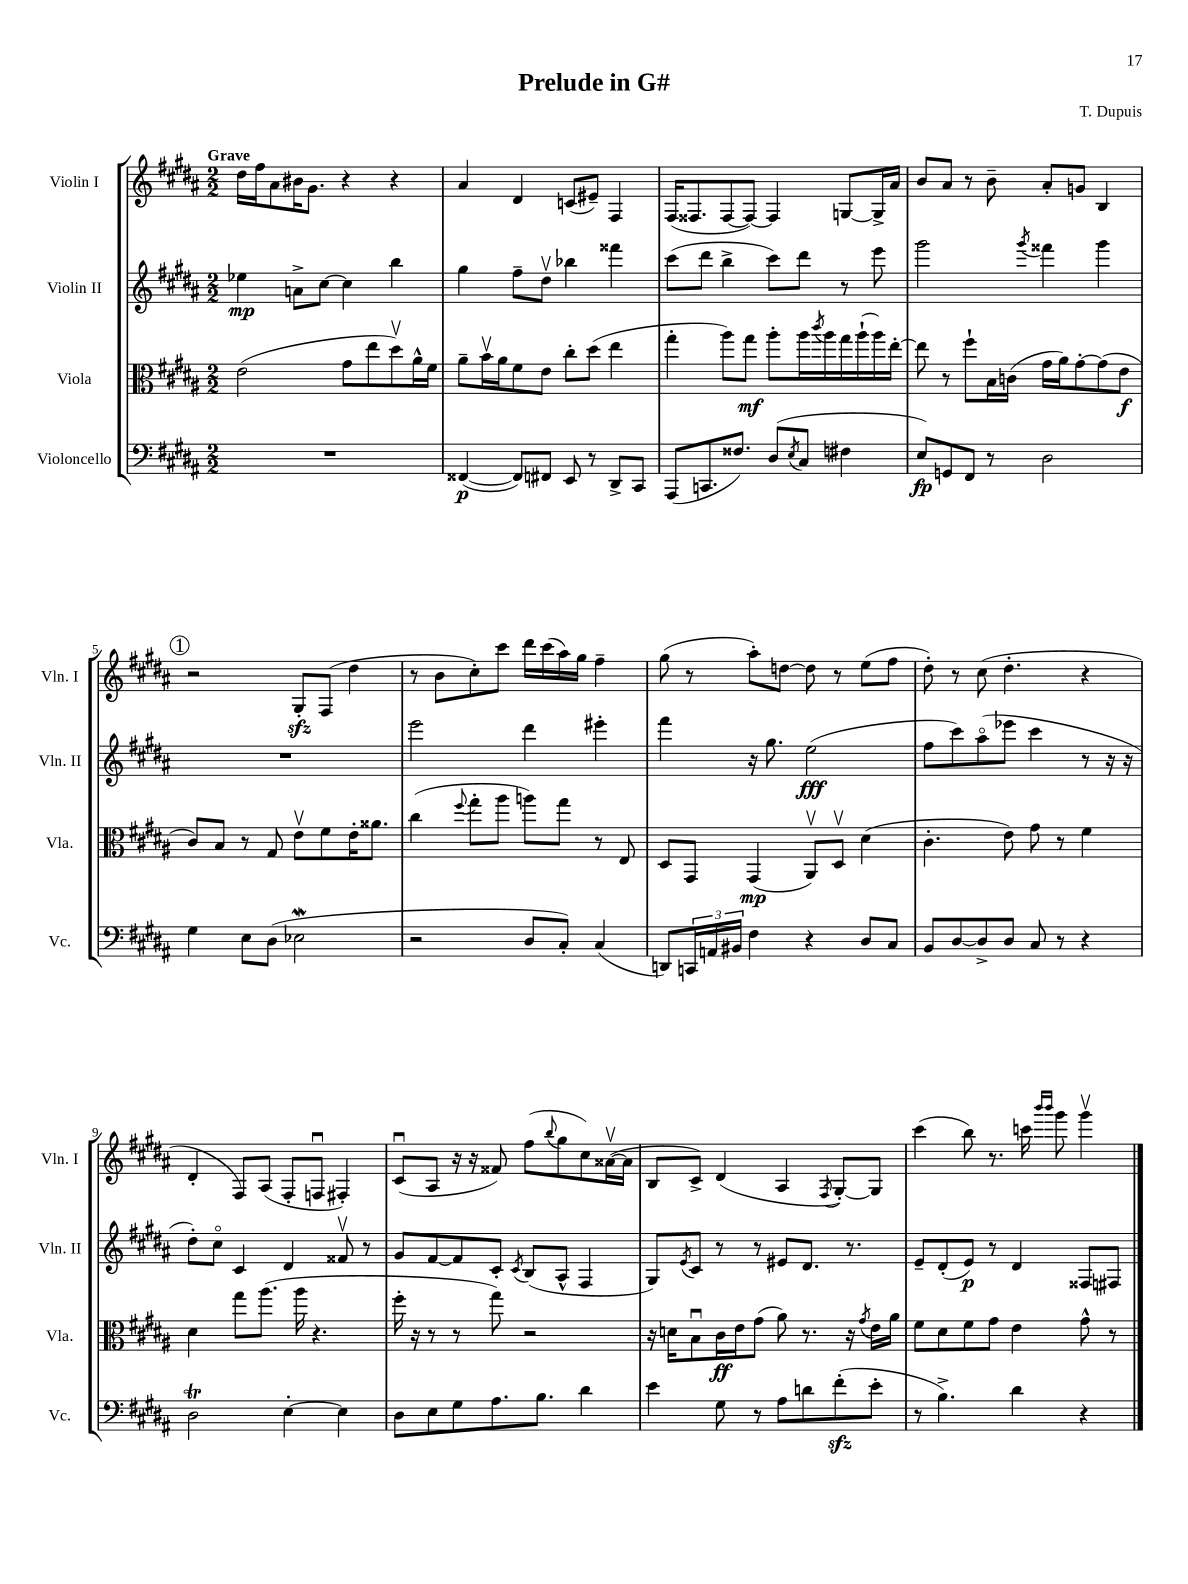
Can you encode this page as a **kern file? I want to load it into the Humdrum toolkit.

**kern	**kern	**kern	**kern
*staff4	*staff3	*staff2	*staff1
*clefF4	*clefC3	*clefG2	*clefG2
*k[f#c#g#d#a#]	*k[f#c#g#d#a#]	*k[f#c#g#d#a#]	*k[f#c#g#d#a#]
*M2/2	*M2/2	*M2/2	*M2/2
1r	(2e	4ee-	16dd#
.	.	.	16ff#
.	.	.	8a#
.	.	8a^	16b#
.	.	.	8.g#
.	.	[8cc#	.
.	8g#	4cc#]	4r
.	8ee	.	.
.	8dd#v)	4bb	4r
.	16a#^^	.	.
.	16f#	.	.
=	=	=	=
([4FF##	8a#~	4gg#	4a#
.	16bv	.	.
.	16a#	.	.
8FF##])	8f#	8ff#~	4d#
8FF#	8e	8dd#v	.
8EE	8cc#'	4bb-	(8c
8r	(8dd#	.	8e#~)
8DD#^	4ee	4fff##	4F#
8CC#	.	.	.
=	=	=	=
(8AAA#	4gg#'	(8ccc#	(16F#
.	.	.	8.F##
8.CC	.	8ddd#	.
.	8aa#)	4bb^	[8F##
8.F##)	.	.	.
.	8gg#	.	8F##_)
(8D#	8aa#'	8ccc#)	4F##]
8qE	.	.	.
8C#	16aa#	8ddd#	.
.	8qccc#	.	.
.	16aa#	.	.
4F#	16gg#	8r	[8G
.	(16aa#`	.	.
.	16aa#)	8eee	16G^]
.	[16ee'	.	16a#
=	=	=	=
8E)	8ee]	2ggg#	8b
8GG	8r	.	8a#
8FF#	8ff#`	.	8r
8r	16B	.	8b~
.	(16c	.	.
.	.	8qggg#	.
2D#	16g#	4fff##	8a#'
.	16a#)	.	.
.	[8g#'	.	8g
.	(8g#]	4ggg#	4B
.	8e	.	.
=	=	=	=
4G#	8c#)	1r	2r
.	8B	.	.
8E	8r	.	.
(8D#	8G#	.	.
2E-	8ev	.	8G#'
.	8f#	.	(8F#
.	16e'	.	4dd#
.	8.a##	.	.
=	=	=	=
2r	(4cc#	2eee	8r
.	.	.	8b
.	8qqff#	.	.
.	8gg#'	.	8cc#')
.	8aa#	.	8ccc#
8D#	8aa)	4ddd#	16ddd#
.	.	.	(16ccc#
8C#')	8gg#	.	16aa#)
.	.	.	16gg#
(4C#	8r	4eee#'	4ff#~
.	8E	.	.
=	=	=	=
8DD)	8D#	4fff#	(8gg#
24CC	8GG#	.	8r
24AA	.	.	.
24BB#	.	.	.
4F#	(4GG#	16r	8aa#')
.	.	8.gg#	.
.	.	.	[8dd
4r	8AA#v)	(2ee	8dd]
.	8D#v	.	8r
8D#	(4d#	.	(8ee
8C#	.	.	8ff#
=	=	=	=
8BB	4.c#'	8ff#	8dd#')
[8D#	.	8ccc#)	8r
8D#^]	.	(8aa#o	(8cc#
8D#	8e)	8eee-	4.dd#'
8C#	8g#	4ccc#	.
8r	8r	.	.
4r	4f#	8r	4r
.	.	16r	.
.	.	16r	.
=	=	=	=
2D#	4d#	8dd#')	4d#'
.	.	8cc#o	.
.	8gg#	4c#	8F#)
.	(8.aa#	.	(8A#
[4E'	.	4d#	8F#'
.	16aa#	.	.
.	4.r	.	8Fu
4E]	.	8f##v	4F#')
.	.	8r	.
=	=	=	=
8D#	16ff#'	8g#	(8c#u
.	16r	.	.
8E	8r	[8f#	8A#
8G#	8r	8f#]	16r
.	.	.	16r
8.A#	8gg#)	8c#'	8f##)
.	.	8qc#	.
.	2r	(8B	(8ff#
8.B	.	.	.
.	.	.	8qqbb
.	.	8A#^^	8gg#
4d#	.	4F#	8cc#)
.	.	.	([16a##v
.	.	.	16a##]
=	=	=	=
4e	16r	8G#)	8B
.	16d	.	.
.	.	8qe	.
.	8Bu	8c#	8c#^)
8G#	16c#	8r	(4d#
.	16e	.	.
8r	(8g#	8r	.
8A#	8a#)	8e#	4A#
8d	8.r	8.d#	.
.	.	.	8qF#
(8f#'	.	.	[8G#')
.	16r	8.r	.
.	8qg#	.	.
8e'	16e	.	8G#]
.	16a#	.	.
=	=	=	=
8r	8f#	8e~	(4ccc#
4.B^)	8d#	(8d#'	.
.	8f#	8e)	8bb)
.	8g#	8r	8.r
4d#	4e	4d#	.
.	.	.	16ccc
.	.	.	16qqbbb
.	.	.	16qqbbb
.	.	.	8ggg#
4r	8g#^^	8F##	4ggg#v
.	8r	8F#	.
==	==	==	==
*-	*-	*-	*-
